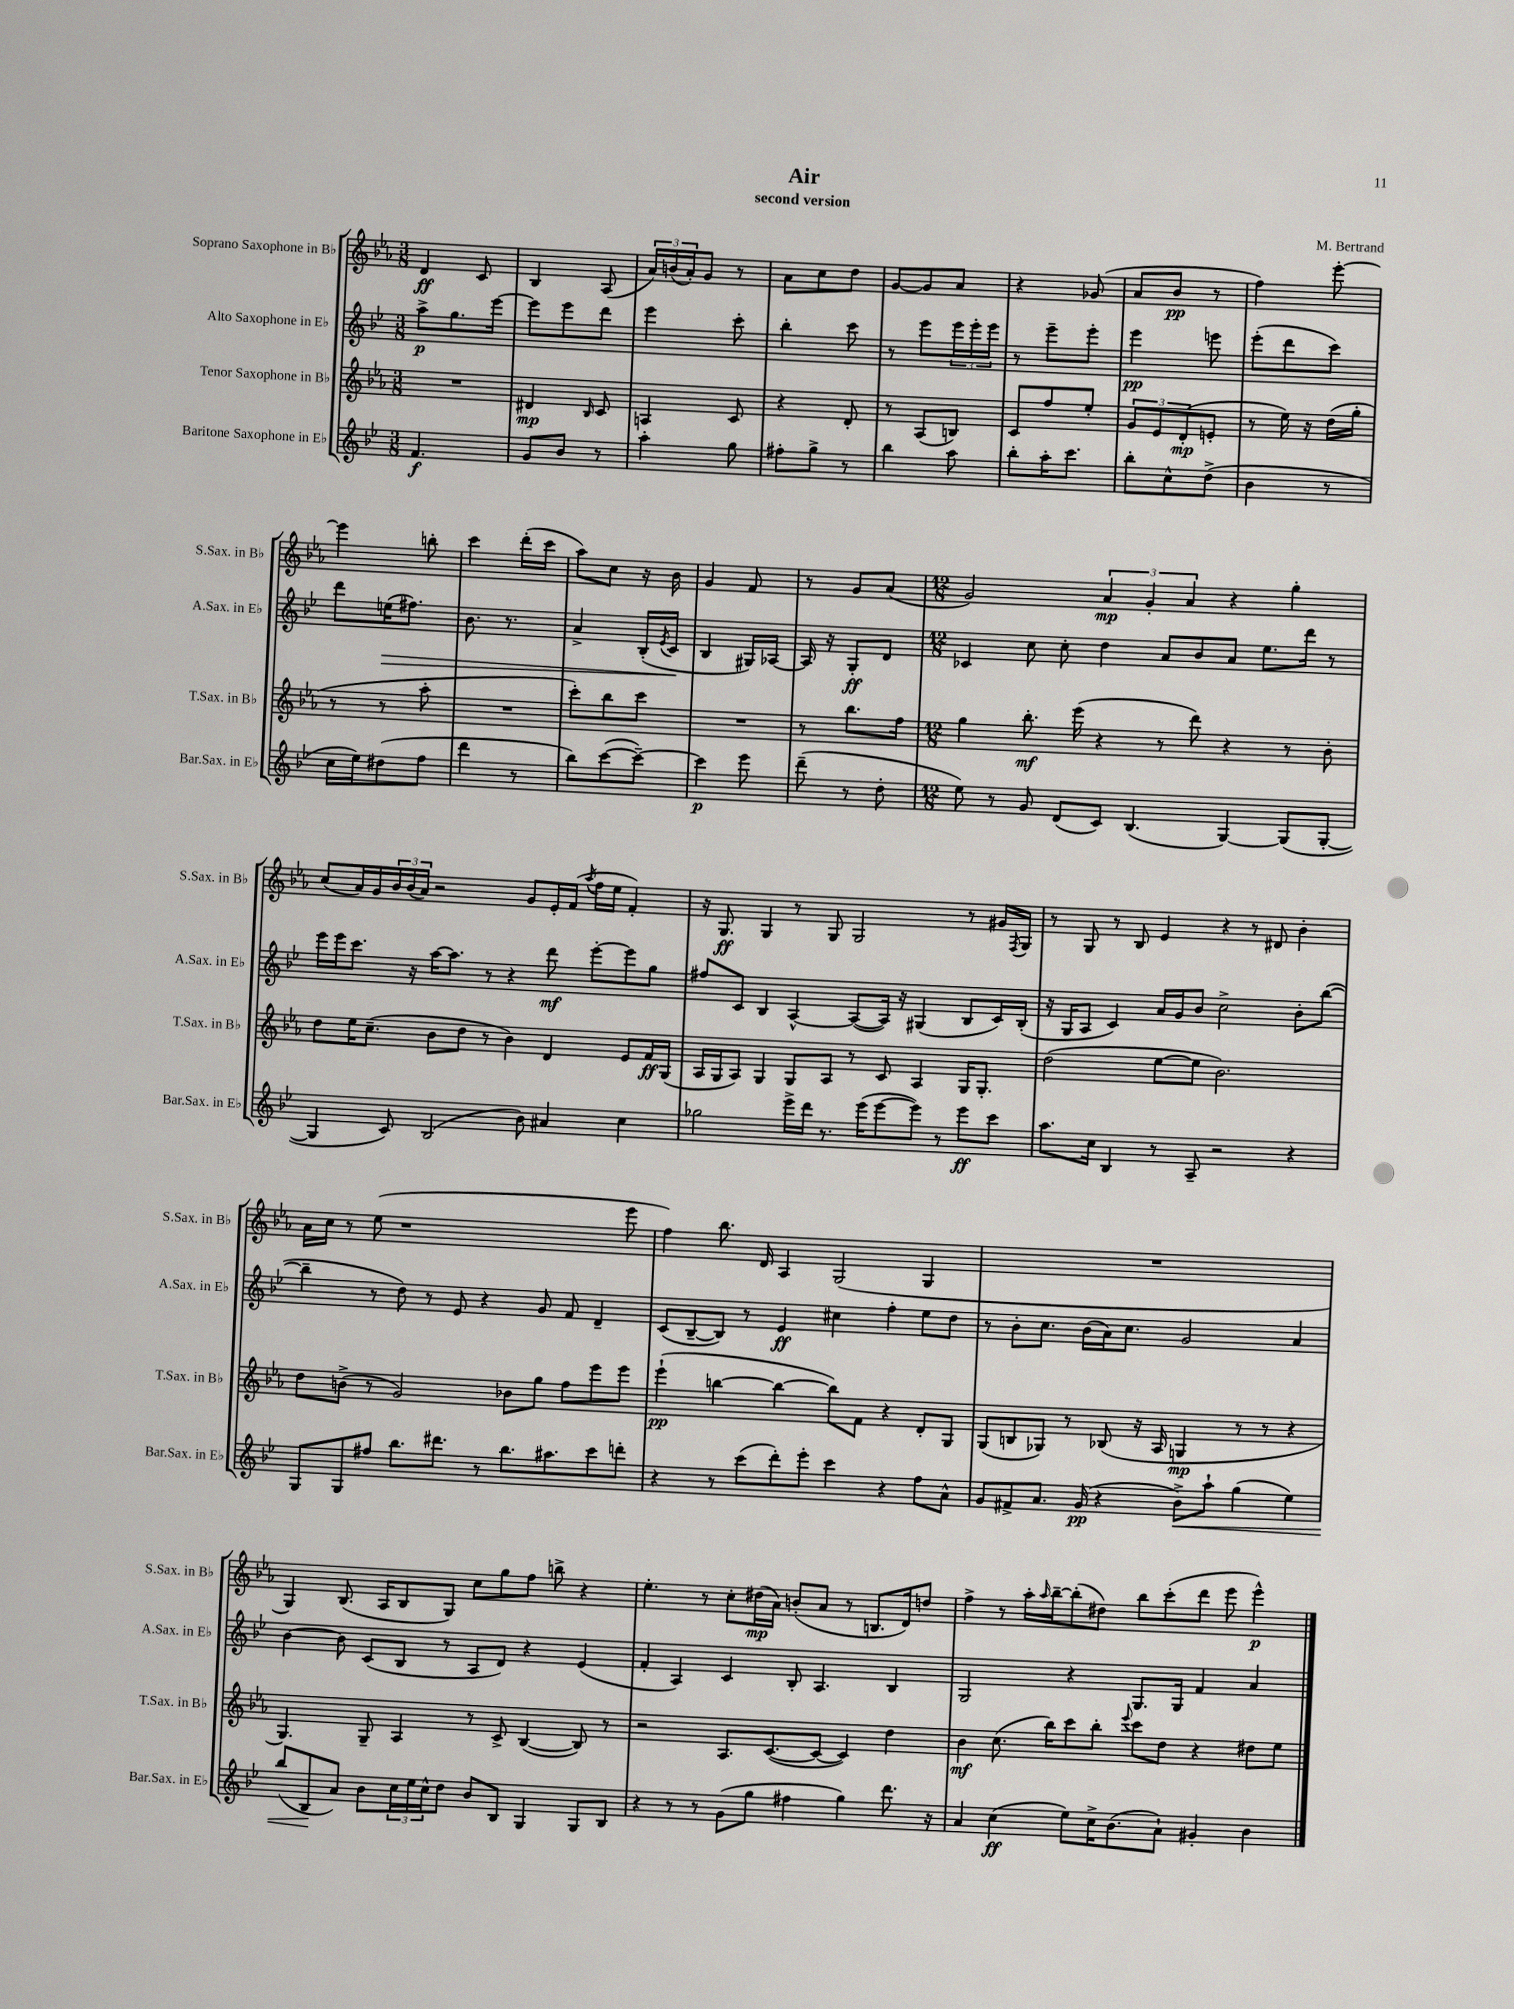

**kern	**kern	**kern	**kern
*staff4	*staff3	*staff2	*staff1
*clefG2	*clefG2	*clefG2	*clefG2
*k[b-e-]	*k[b-e-a-]	*k[b-e-]	*k[b-e-a-]
*M3/8	*M3/8	*M3/8	*M3/8
4.f/	4.r	8aa^\L	4d/
.	.	8.gg\	.
.	.	.	8c/
.	.	[16eee-\Jk	.
=	=	=	=
8g/L	4d#/	8eee-\]L	4B-/
8b-/J	.	8eee-\	.
.	16qqB-/	.	.
8r	8c/	8ddd\J	(8A-/
=	=	=	=
4aa'\	4A/	4eee-\	24a-/LL)
.	.	.	(24b/
.	.	.	24a-'/J)
.	.	.	8g/J
8gg\	8c/	8ccc'\	8r
=	=	=	=
8ff#'\L	4r	4bb-'\	8a-\L
8gg^\J	.	.	8cc\
8r	8d'/	8ccc\	8dd\J
=	=	=	=
4bb-\	8r	8r	[8g/L
.	(8A-/L	8eee-\L	8g/]
8aa\	8B/J)	24eee-\L	8a-/J
.	.	24eee-'\	.
.	.	24eee-\JJ	.
=	=	=	=
8bb-'\L	8c/L	8r	4r
16aa'\K	8ff/	8eee-~\L	.
8.ccc\J	.	.	.
.	8ee-'/J	8eee-'\J	(8g-/
=	=	=	=
8bb-'\L	12g/L	4eee-\	8a-/L
.	12e-/	.	.
8cc^^\	.	.	8b-/J
.	(12d'/	.	.
(8dd^\J	8e'/J	8eee\	8r
=	=	=	=
4b-\	8r	(8eee-'\L	4ff\)
.	16ee-\)	8ddd\	.
.	16r	.	.
8r	(16dd\LL	8ccc\J)	[8eee-'\
.	16gg'\JJ	.	.
=	=	=	=
16cc\LL	8r	8ddd\L	4eee-\]
16ee-\J)	.	.	.
(8dd#\	8r	(16ee\K	.
.	.	8.ff#\J)	.
8ff\J	8aa-'\	.	8bb'\
=	=	=	=
4ddd\	4.r	8.b-\	4ccc\
.	.	8.r	.
8r	.	.	(16ddd'\LL
.	.	.	16ccc\JJ
=	=	=	=
8bb-\L)	8ccc'\L)	4a^/	8aa-\L)
([8ccc\	8bb-\	.	8cc\J
8ccc~\_J)	8ccc\J	(16B-'/LL	16r
.	.	8qe-/	.
.	.	16c/JJ	16b-\
=	=	=	=
4ccc\]	4.r	4B-/	4g/
8eee-\	.	16G#/LL)	8f/
.	.	[16A-/JJ	.
=	=	=	=
(8ddd~\	8r	16A-/]	8r
.	.	16r	.
8r	8.bb-\L	8G'/L	8g/L
8dd'\	.	8d/J	(8a-/J
.	16ff\Jk	.	.
=	=	=	=
*M12/8	*M12/8	*M12/8	*M12/8
8ee-\)	4gg\	4c-/	2g/)
8r	.	.	.
8g/	8.bb-'\	8cc\	.
(8d/L	.	8cc'\	.
.	(16eee-\	.	.
8c/J)	4r	4dd\	6a-/
(4.B-/	.	.	.
.	.	.	6g'/
.	8r	8a/L	.
.	.	.	6a-/
.	8ddd\)	8b-/	.
[4G/)	4r	8a/J	4r
.	.	8.ee-\L	.
(8G/]L	8r	.	4gg'\
.	.	16ddd\Jk	.
[8G'/J	8b-'\	8r	.
=	=	=	=
4G/]	8dd\L	16eee-\LL	(8cc/L
.	.	16eee-\J	.
.	16ee-\K	8.ccc\J	16a-/L)
.	(8.cc~\J	.	16g/
8c/)	.	.	24b-/
.	.	.	(24b-/
.	.	16r	.
.	.	.	24a-/JJ)
(2B-/	8b-\L	[16aa\LK	2r
.	.	8.aa\]J	.
.	8dd\J	.	.
.	8r	8r	.
.	4b-\)	4r	.
8b-\)	.	.	8g/L
4a#/	4d/	8ddd\	16e-'/L
.	.	.	(16f/JJ
.	.	.	8qaa-/
.	.	[8eee-'\L	16ff\LL
.	.	.	16ee-\JJ
4cc\	8e-/L	8eee-\]	4f'/)
.	16f/L	8gg\J	.
.	(16G/JJ	.	.
=	=	=	=
2gg-\	16A-/LL	8ff#/L	16r
.	16G/J	.	8.G/
.	8A-/J)	8c/J	.
.	4G/	4B-/	4G/
16eee-^\LL	8G/L	[4A^^/	8r
16ddd\JJ	.	.	.
8.r	8A-/J	.	8G/
.	8r	(8A/_L	2G/
(16eee-\LK	.	.	.
[8eee-\	8c/	16A/]Jk)	.
.	.	16r	.
8eee-\]J)	4A-/	(4G#/	.
8r	.	.	.
8eee-\L	16G/LK	8B-/L	8r
.	8.G'/J	.	.
8ccc\J	.	16c/L)	16g#/LL
.	.	.	8qF/
.	.	(16B-'/JJ	16G/JJ
=	=	=	=
8.aa\L	(2dd\	16r	8r
.	.	16G/LK	.
.	.	8A/J	8G/
16cc\Jk	.	.	.
4B-/	.	4c/)	8r
.	.	.	8B-/
8r	[8ee-\L	16a/LL	4e-/
.	.	16g/J	.
8A~/	8ee-\]J	8b-/J	.
2r	2.b-\)	2cc^\	4r
.	.	.	8r
.	.	.	8d#/
4r	.	8b-'\L	4b-'\
.	.	([8bb-\J	.
=	=	=	=
8G/L	8dd\L	4bb-~\]	16a-\LL
.	.	.	16cc\JJ
8G/	(8b^\J	.	8r
8ff#/J	8r	8r	(8ee-\
8.bb-\L	2g/)	8dd\)	1r
.	.	8r	.
8.ddd#\J	.	.	.
.	.	8e-/	.
8r	.	4r	.
8.bb-\L	8b-\L	.	.
.	8gg\J	8g/	.
8.aa#\	.	.	.
.	8ff\L	8f/	.
8ccc\	8eee-\	4d~/	.
8ddd'\J	8eee-\J	.	8eee-\
=	=	=	=
4r	(4eee-`\	(8c/L	4ff\)
.	.	[8B-~/	.
8r	[4bb\	8B-/]J)	8.bb-\
(8ccc\L	.	8r	.
.	.	.	16d/
8ddd'\)	4bb\_	4e-/	4A-/
8eee-'\J	.	.	.
4ccc\	8bb\]L)	4cc#\	(2G/
.	8f\J	.	.
4r	4r	4ff'\	.
8ff\L	8d'/L	8ee-\L	4G/
8a^^\J	8G/J	8dd\J	.
=	=	=	=
8g/L	(8G/L	8r	1.r
8f#^/	8B/	8b-'\L	.
8.a/J	8G-/J)	8.cc\J	.
.	8r	.	.
(16g/	.	(16b-\LL	.
4r	(8B-/	16a\J)	.
.	.	8.cc\J	.
.	16r	.	.
.	16A-/	.	.
8b-^\L)	4G/	2g/	.
8aa`\J	.	.	.
(4gg\	8r	.	.
.	8r	.	.
4ee-\)	4r	4a/	.
=	=	=	=
(8bb-/L	4.G/)	[4b-\	4G/)
8B-/	.	.	.
8a/J)	.	8b-\]	(8.B-/
8b-\L	8G~/	(8c/L	.
.	.	.	16A-/LK
24cc\L	4A-/	8B-/J	8B-/
24ee-\	.	.	.
24cc^^\J	.	.	.
8dd\J	.	8r	8G/J)
8b-/L	8r	8A/L	8cc\L
8B-/J	8c^/	8d/J)	8gg\
4G/	([4B-/	4r	8ff\J
.	.	.	8bb^\
8G/L	8B-/])	(4e-/	4r
8B-/J	8r	.	.
=	=	=	=
4r	2r	4f'/	4.ee-'\
8r	.	4A/)	.
8r	.	.	8r
(8g\L	8.A-/L	4c/	8cc'\L
8gg\J	.	.	(16dd#\L
.	([8.c/	.	16a-\JJ)
4ff#\	.	8B-'/	(8b'/L
.	8c/_J	4.A/	8a-/J
4gg\)	4c/])	.	8r
.	.	.	8.B/L
8.ddd\	4dd\	4B-/	.
.	.	.	16d/k)
.	.	.	8dd/J
16r	.	.	.
=	=	=	=
4a/	4b-\	2G/	4ff^\
(4cc\	(8.cc\	.	8r
.	.	.	16aa-'\LL
.	.	.	16qqaa-/
.	16bb-\LK)	.	[16bb-~\J
8ee-\L)	8ccc\	4r	(8bb-'\]
16cc^\K	8bb-'\J	.	8dd#\J)
(8.b-\	.	.	.
.	8qqeee-/	.	.
.	8ccc\L	8.G/L	8bb-\L
8a`\J)	8dd\J	.	(8ccc'\
.	.	16G/Jk	.
4g#'/	4r	4f/	8ddd\J
.	.	.	8eee-\
4b-\	8dd#\L	4a/	4eee-^^\)
.	8ee-\J	.	.
==	==	==	==
*-	*-	*-	*-
